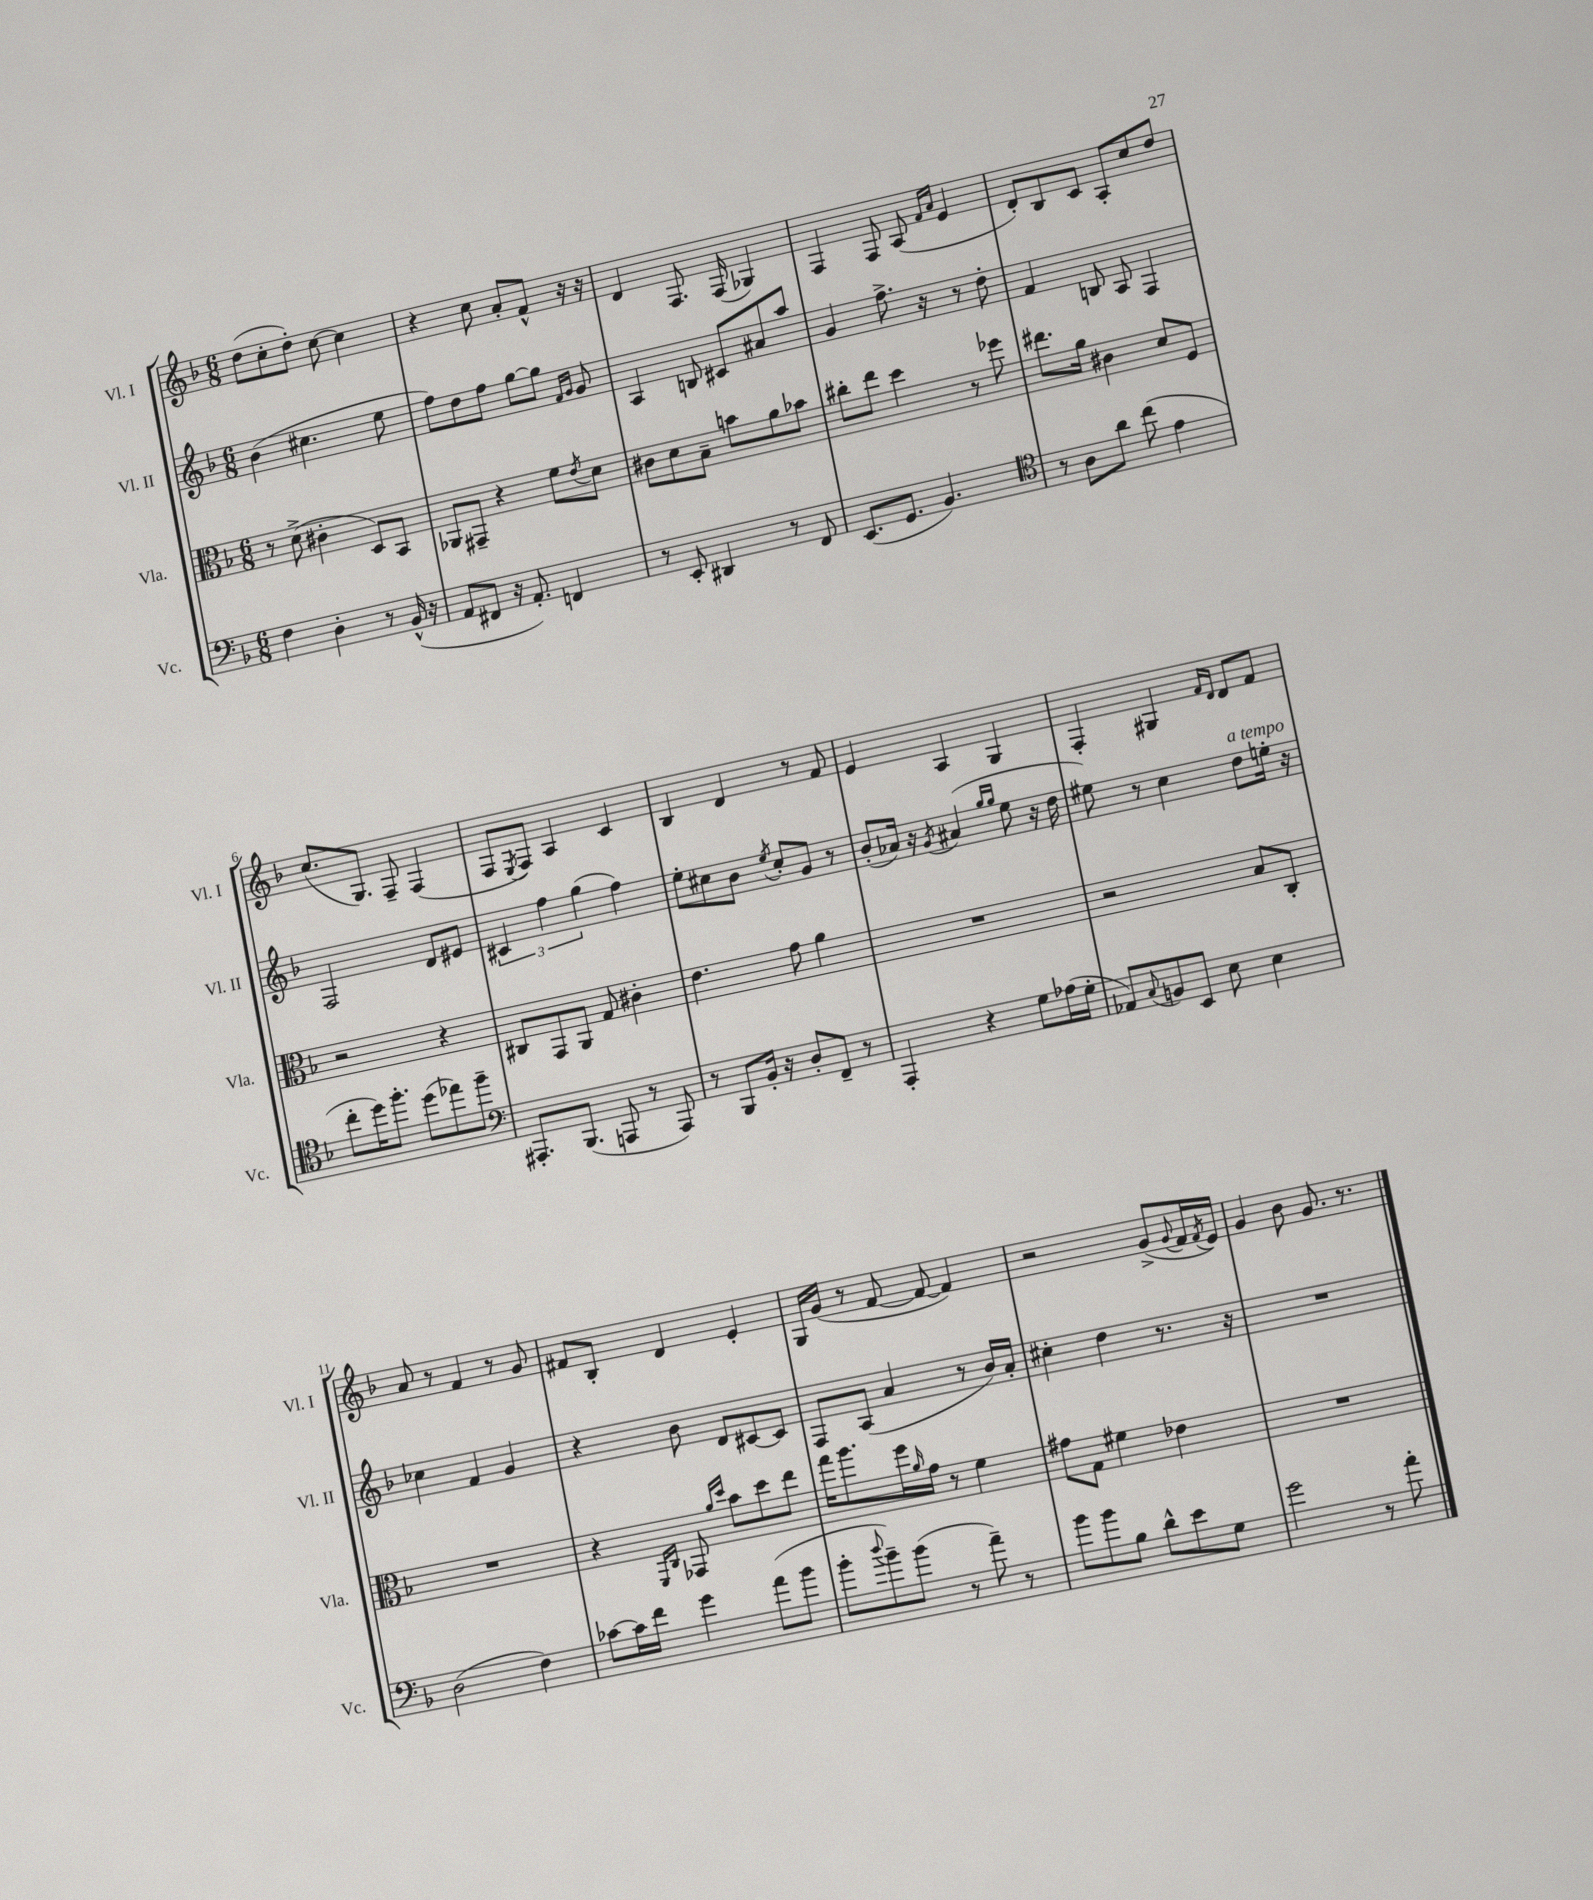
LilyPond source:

<<
\new StaffGroup <<
\new Staff = "s0" \with { instrumentName = "Vl. I" shortInstrumentName = "Vl. I" } {
    \clef treble \key f \major \numericTimeSignature \time 6/8
    d''8( c''8-. d''8-.) c''8~ c''4 |
    r4 c''8 a'8-. f'8-^ r16 r16 |
    d'4 f8. f16( ges4) |
    f4 f8 a8( \grace { f'16 a'16 } e'4 |
    d'8-.) bes8 c'8 a8-. c''8 d''8 |
    c''8.( g8.) f8-- f4( |
    f8 \acciaccatura { e8 } f8) a4 c'4 |
    bes4 d'4 r8 f'8 |
    e'4 a4 g4 |
    f4-. gis4 \grace { f'16 d'16 } d'8 f'8 |
    a'8 r8 f'4 r8 g'8 |
    fis'8 bes8-. d'4 e'4-. |
    g16 g'16( r8 f'8~ f'8~ f'4) |
    r2 g'8->( \appoggiatura { g'8 } f'16 \acciaccatura { f'8 } e'16) |
    g'4 bes'8 g'8. r8. \bar "|." |
}
\new Staff = "s1" \with { instrumentName = "Vl. II" shortInstrumentName = "Vl. II" } {
    \clef treble \key f \major \numericTimeSignature \time 6/8
    bes'4( cis''4. e''8 |
    f''8) d''8 f''8 g''8~ g''8 \grace { f'16 g'16 } g'8 |
    a4 b8 cis'8 ais'8 a''8 |
    g'4 f''8.-> r16 r8 d''8-. |
    f'4 b8 a8 f4 |
    f2 d'8 eis'8 |
    \tuplet 3/2 { cis'4 f''4 g''4( } f''4) |
    e''8-. cis''8 bes'8 \acciaccatura { e''8 } cis''8-. g'8 r8 |
    bes'8-.( aes'16) r16 \acciaccatura { g'8 } ais'4( \grace { g''16 g''16 } e''8 r16 d''16 |
    eis''8) r8 c''4 d''8^\markup { \italic "a tempo" } e''16-. r16 |
    ces''4 f'4 g'4 |
    r4 bes'8 d'8 cis'8~ cis'8 |
    f8 a8( a'4 r8 bes'16) a'16-. |
    cis''4-. d''4 r8. r16 |
    R2. \bar "|." |
}
\new Staff = "s2" \with { instrumentName = "Vla." shortInstrumentName = "Vla." } {
    \clef alto \key f \major \numericTimeSignature \time 6/8
    r8 d'8->( cis'4-. d8) bes,8 |
    aes,8 gis,8-- r4 f'8 \acciaccatura { e'8 } d'8 |
    cis'8 d'8 bes8-- b'8 a'8 bes'8 |
    cis''8-. e''8 d''4 r8 fes''8 |
    eis''8. a'16 cis'4 d'8 f8 |
    r2 r4 |
    cis8 g,8 a,8 g8 cis'4-. |
    e'4. g'8 a'4 |
    R2. |
    r2 bes8 c8-. |
    R2. |
    r4 \grace { f,16 c16 } ges,8 \grace { a'16 d''16 } bes'8 d''8 e''8 |
    g''16 a''8. f''16 \grace { a'16 } g'16 r8 f'4 |
    gis'8 g8 fis'4 ees'4 |
    R2. \bar "|." |
}
\new Staff = "s3" \with { instrumentName = "Vc." shortInstrumentName = "Vc." } {
    \clef bass \key f \major \numericTimeSignature \time 6/8
    f4 d4-. r8 bes,16-^( r16 |
    a,8 fis,8 r16 a,8.-.) f,4 |
    r8 e,8-. dis,4 r8 f,8 |
    e,8.( g,8. bes,4.) |
    \clef tenor r8 a8 a'8 c''8( e'4 |
    c''8-. d''16) f''8.-. d''8( ees''8) f''8-- |
    \clef bass ais,,8.-. bes,,8.( a,,8 r8 a,,8) |
    r8 bes,,8 bes,16-. r16 d8-. f,8-- r8 |
    a,,4-. r4 g8 aes16( g16-. |
    aes,8) \appoggiatura { c8 } b,8 e,8 e8 e4 |
    d2( f4) |
    ces'8~ ces'16 f'16 g'4 a'8( bes'8 |
    bes'8-. \appoggiatura { d''8 } bes'8--) bes'8( r8 a'8--) r8 |
    bes'8 bes'8 bes8 d'8-^ e'8 g8 |
    g'2 r8 a'8-. \bar "|." |
}
>>
>>
